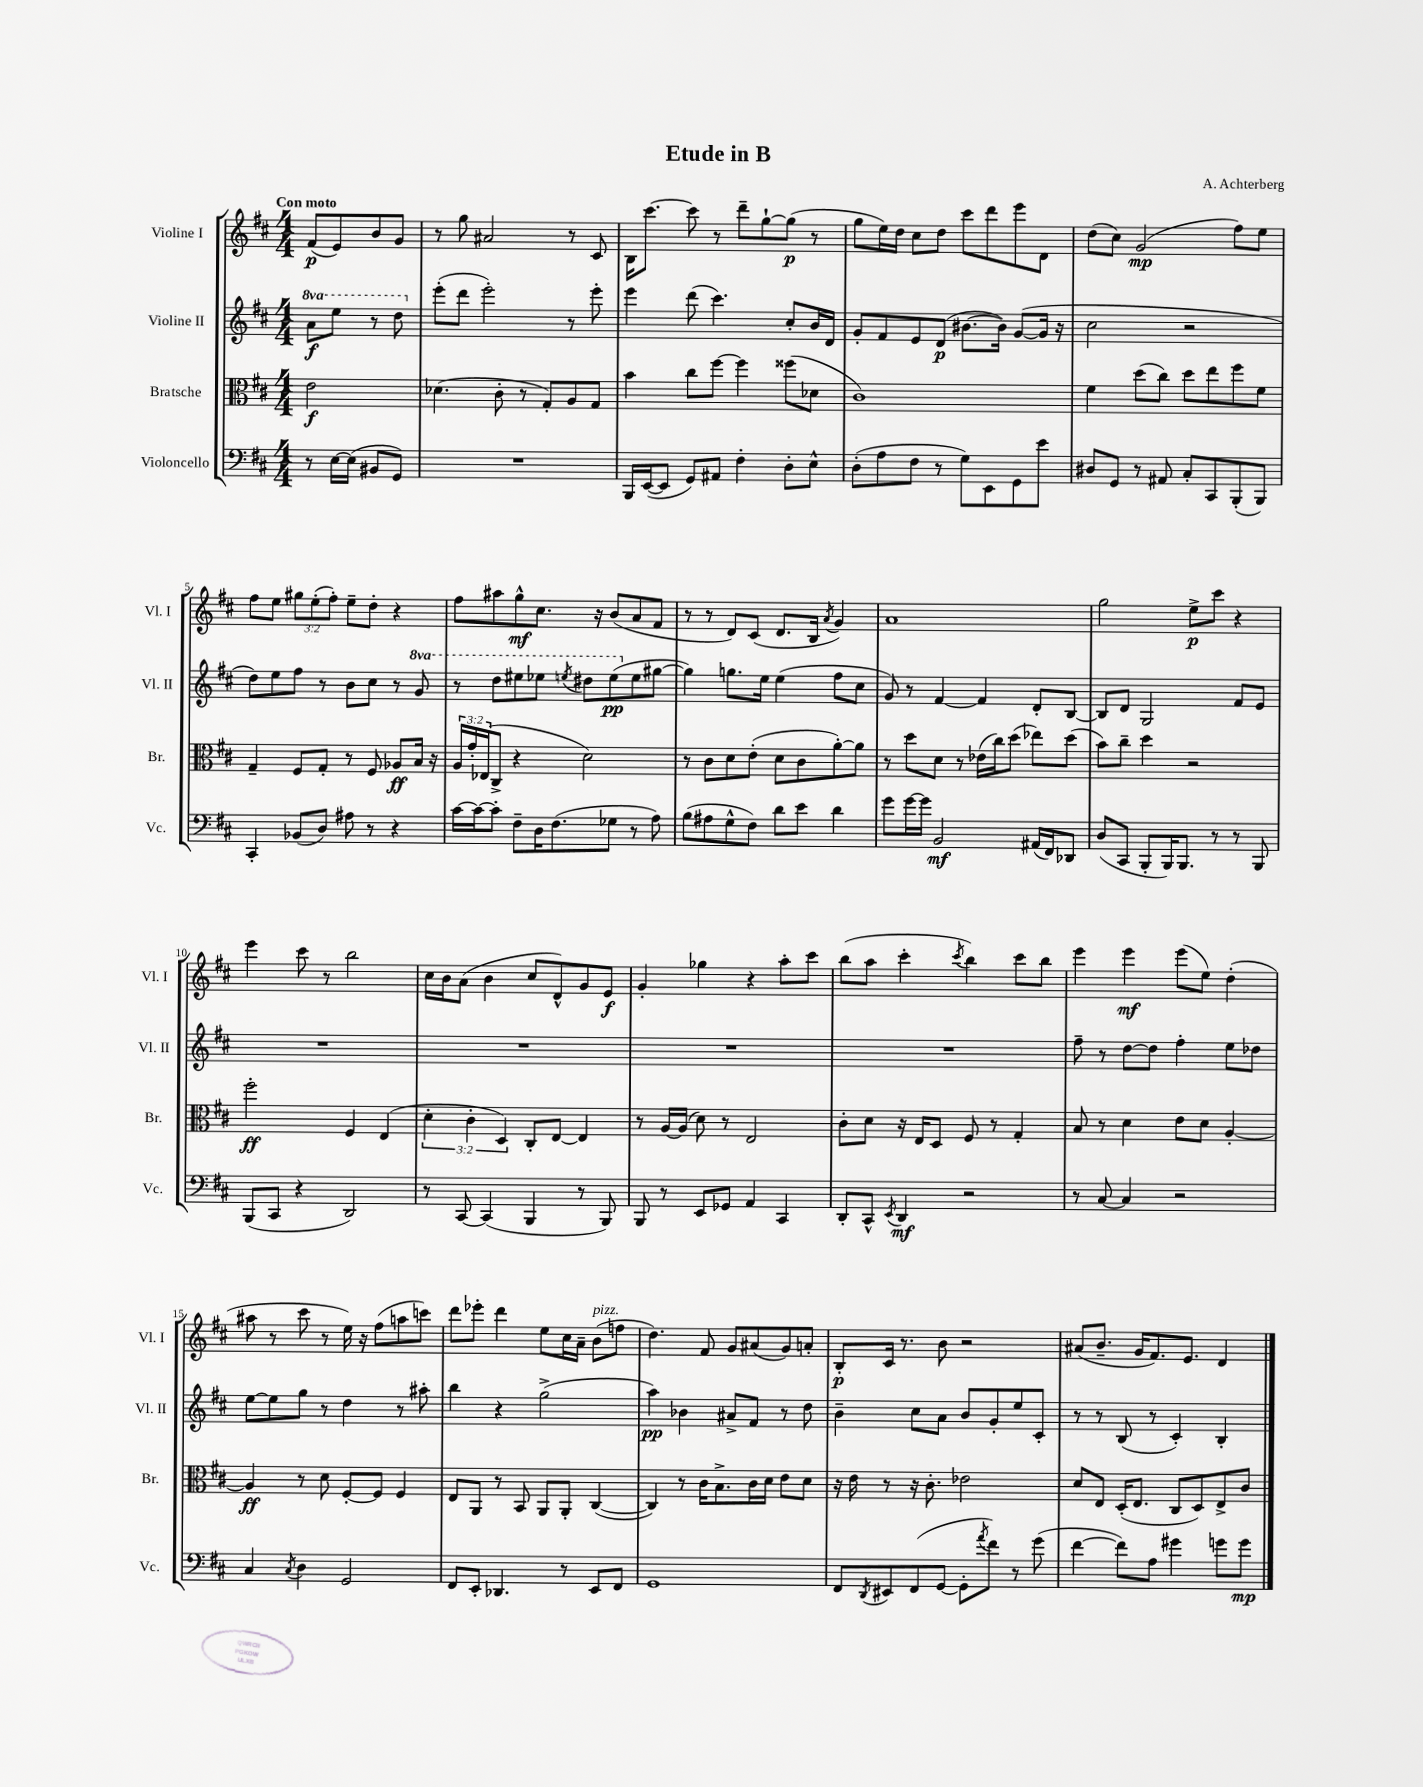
\header { title = "Etude in B" composer = "A. Achterberg" }
<<
\new StaffGroup <<
\new Staff = "s0" \with { instrumentName = "Violine I" shortInstrumentName = "Vl. I" } {
    \clef treble \key d \major \numericTimeSignature \time 4/4 \override Staff.TupletNumber.text = #tuplet-number::calc-fraction-text \partial 2 \tempo "Con moto"
    fis'8\p( e'8) b'8 g'8 |
    r8 g''8 ais'2 r8 cis'8 |
    b16 cis'''8.~ cis'''8 r8 d'''8-- g''8~-! g''8\p( r8 |
    g''8 e''16) d''16 cis''8 d''8 cis'''8 d'''8 e'''8 d'8 |
    d''8( cis''8) g'2\mp( fis''8) e''8 |
    fis''8 e''8 \tuplet 3/2 { gis''8 e''8-.( fis''8-.) } e''8-- d''8-. r4 |
    fis''8 ais''8 g''8-^\mf cis''8. r16 b'8( a'8 fis'8 |
    r8 r8 d'8) cis'8( d'8. b16 \acciaccatura { a'8 } g'4) |
    a'1 |
    g''2 e''8->\p cis'''8 r4 |
    e'''4 cis'''8 r8 b''2 |
    cis''16 b'16 a'8( b'4 cis''8 d'8-^) g'8 e'8\f |
    g'4-. ges''4 r4 a''8-. cis'''8 |
    b''8( a''8 cis'''4-. \acciaccatura { cis'''8 } b''4) cis'''8 b''8 |
    e'''4 e'''4\mf e'''8( e''8) d''4-.( |
    ais''8 r8 cis'''8 r8 e''16) r16 fis''8( a''8 c'''8) |
    d'''8 ees'''8-. d'''4 e''8 cis''16 a'16-- b'8^\markup { \italic "pizz." }( f''8 |
    d''4.) fis'8 g'8 ais'8( g'8) a'8-. |
    b8-.\p cis'16 r8. b'8 r2 |
    ais'8( b'8.-- g'16 fis'8.) e'8. d'4 \bar "|." |
}
\new Staff = "s1" \with { instrumentName = "Violine II" shortInstrumentName = "Vl. II" } {
    \clef treble \key d \major \numericTimeSignature \time 4/4 \set Staff.ottavationMarkups = #ottavation-simple-ordinals \partial 2
    \ottava #1 a''8\f e'''8 r8 d'''8 \ottava #0 |
    e'''8-.( d'''8 e'''2-.) r8 e'''8-. |
    e'''4 d'''8( cis'''4.) cis''8-. b'16 d'16 |
    g'8-. fis'8 e'8 d'8\p( bis'8.~ bis'16) g'8~( g'16 r16 |
    cis''2 r2 |
    d''8) e''8 fis''8 r8 b'8 cis''8 r8 \ottava #1 g''8 |
    r8 d'''8 eis'''8 ees'''8 \acciaccatura { e'''8 } dis'''8 e'''8\pp( \ottava #0 e''8 gis''8~ |
    gis''4) g''8. e''16 e''4( fis''8 cis''8 |
    g'8) r8 fis'4~ fis'4 d'8-. b8~ |
    b8 d'8 g2 fis'8 e'8 |
    R1 |
    R1 |
    R1 |
    R1 |
    fis''8-- r8 d''8~ d''8 fis''4-. e''8 des''8 |
    e''8~ e''8 g''8 r8 d''4 r8 ais''8-. |
    b''4 r4 g''2->( |
    a''4\pp) bes'4 ais'8-> fis'8 r8 d''8 |
    b'4-- cis''8 a'8 b'8 g'8-. e''8 cis'8-. |
    r8 r8 b8( r8 cis'4-.) b4-. \bar "|." |
}
\new Staff = "s2" \with { instrumentName = "Bratsche" shortInstrumentName = "Br." } {
    \clef alto \key d \major \numericTimeSignature \time 4/4 \override Staff.TupletNumber.text = #tuplet-number::calc-fraction-text \partial 2
    e'2\f |
    des'4.( cis'8-. r8 g8-.) a8 g8 |
    b'4 cis''8 fis''8~ fis''4 fisis''8( des'8 |
    cis'1) |
    fis'4 d''8( cis''8) d''8 e''8 fis''8 fis'8 |
    g4-- fis8 g8-. r8 fis8 aes8\ff b16 r16 |
    \tuplet 3/2 { a16 g'16-. ees16( } cis8-> r4 d'2) |
    r8 cis'8 d'8 e'8-.( d'8 cis'8 a'8~-.) a'8 |
    r8 d''8 d'8 r8 ees'16( cis''16) d''8( ees''8) d''8( |
    b'8) cis''8-- d''4 r2 |
    fis''2-.\ff fis4 e4( |
    \tuplet 3/2 { d'4-. cis'4-. d4) } cis8-. e8~ e4 |
    r8 a16~ a16( d'8) r8 e2 |
    cis'8-. d'8 r16 e16 d8 fis8 r8 g4-. |
    b8 r8 d'4 e'8 d'8 a4~-. |
    a4\ff r8 d'8 fis8~-. fis8 fis4 |
    e8 a,8 r8 b,8 a,8 a,8-. cis4~( |
    cis4) r8 cis'16 b8.-> cis'16 d'16 e'8 d'8 |
    r16 e'16 r8 r16 cis'8.-. ees'2 |
    d'8 e8 d16-.( e8. cis8 d8) e8-> cis'8 \bar "|." |
}
\new Staff = "s3" \with { instrumentName = "Violoncello" shortInstrumentName = "Vc." } {
    \clef bass \key d \major \numericTimeSignature \time 4/4 \partial 2
    r8 e16~ e16( bis,8 g,8) |
    R1 |
    b,,16 e,16~( e,8 g,8) ais,8 fis4-. d8-. e8-^ |
    d8-.( a8 fis8 r8 g8) e,8 g,8 e'8 |
    dis8 g,8 r8 ais,8 cis8-. cis,8 b,,8-.( b,,8) |
    cis,4-. bes,8( d8) ais8 r8 r4 |
    cis'16~ cis'16~ cis'8-. fis8-- d16 fis8.( ges8 r8 a8) |
    b8( ais8 g8-^ fis8) d'8 e'8 d'4 |
    g'8 g'16~ g'16 b,2\mf ais,16( fis,16) des,8 |
    d8( cis,8 b,,8-. b,,16) b,,8. r8 r8 b,,8 |
    b,,8( cis,8 r4 d,2) |
    r8 cis,8~ cis,4( b,,4 r8 b,,8) |
    b,,8 r8 e,8 ges,8 a,4 cis,4 |
    d,8-. cis,8-^ \acciaccatura { e,8 } d,4\mf r2 |
    r8 cis8~ cis4 r2 |
    cis4 \acciaccatura { cis8 } d4 g,2 |
    fis,8 e,8-. des,4. r8 e,8 fis,8 |
    g,1 |
    fis,8 \acciaccatura { d,8 } eis,8 fis,8( g,8~ g,8-. \acciaccatura { a'8 } fis'8) r8 g'8( |
    fis'4~ fis'8) a8 gis'4 g'8 g'8\mp \bar "|." |
}
>>
>>
